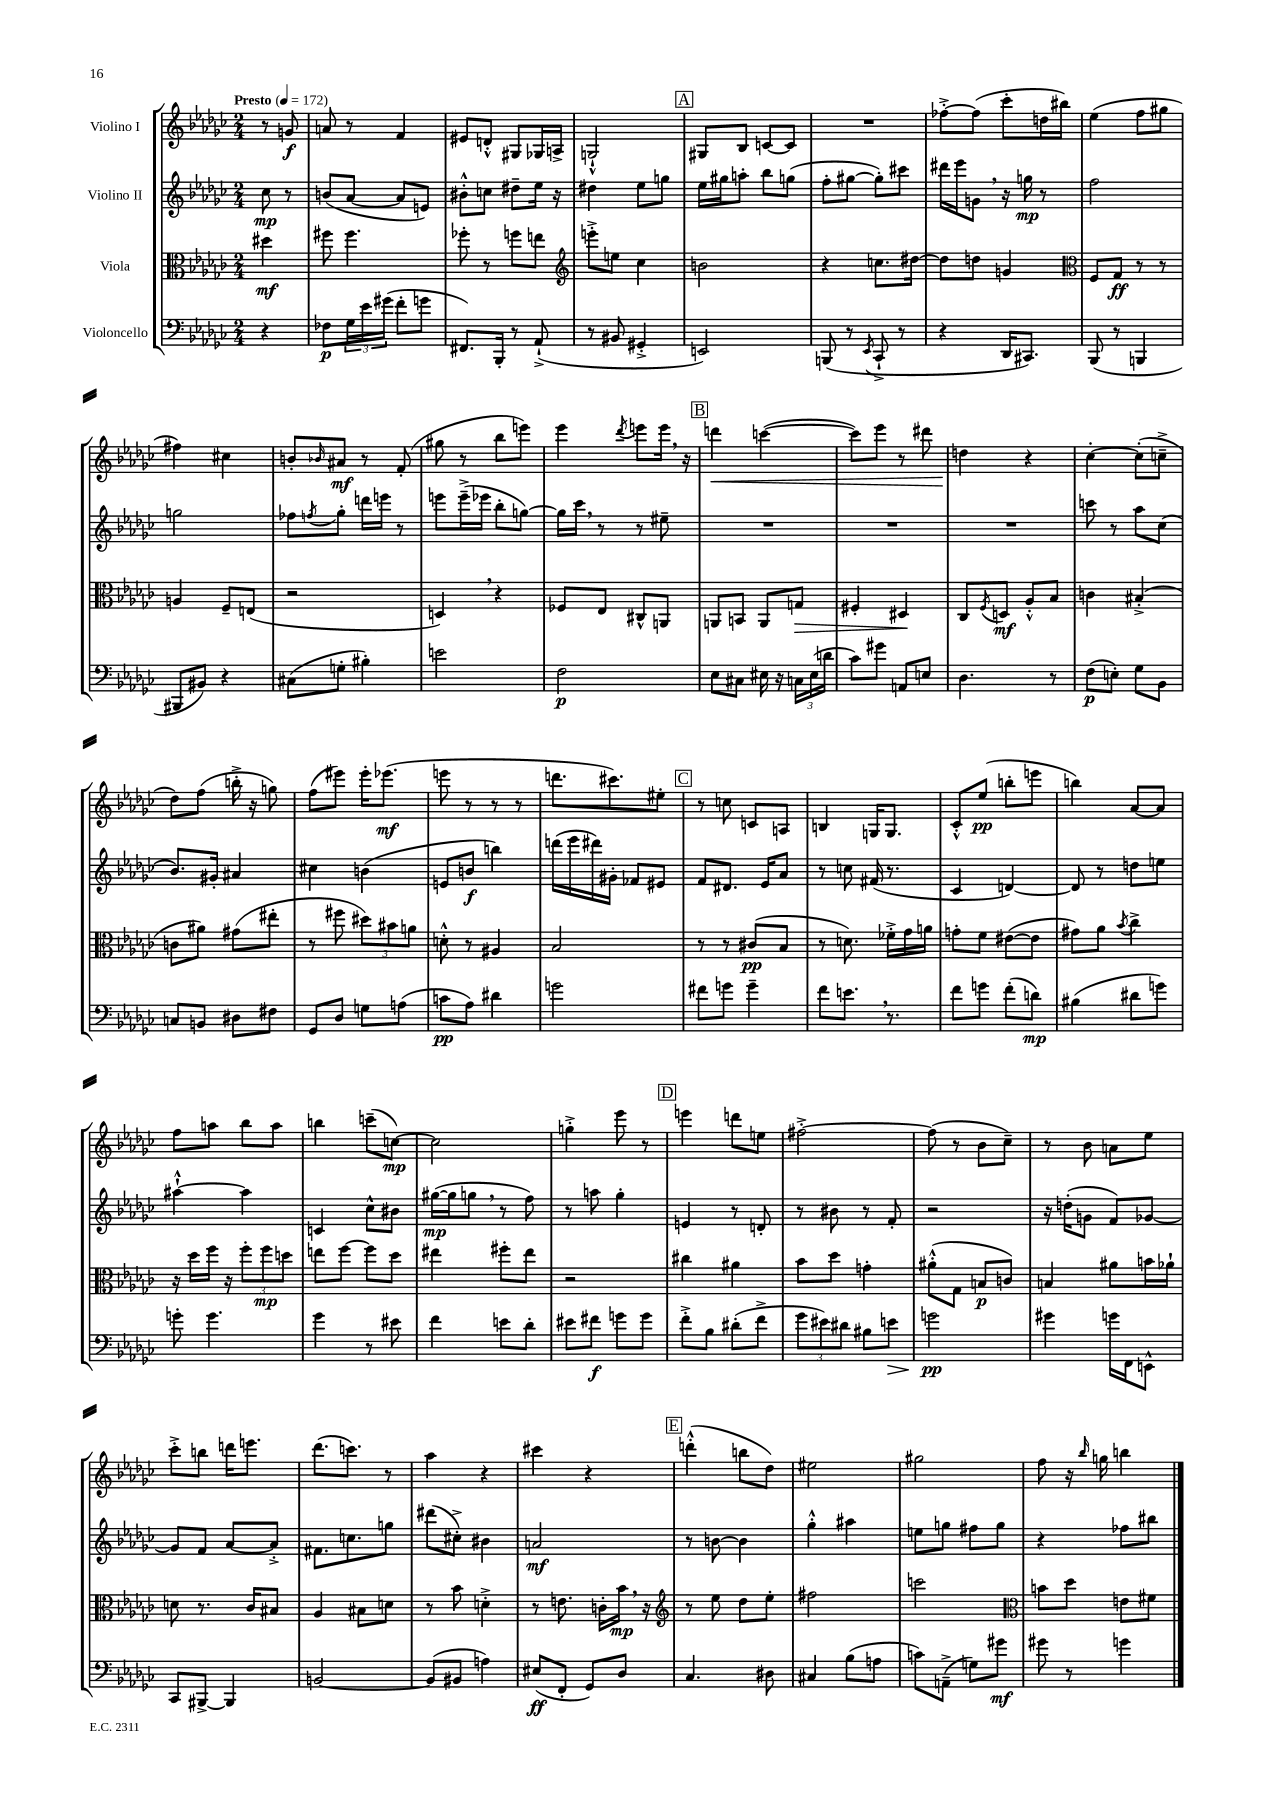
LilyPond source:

<<
\new StaffGroup <<
\new Staff = "s0" \with { instrumentName = "Violino I" } {
    \clef treble \key ges \major \numericTimeSignature \time 2/4 \partial 4 \tempo "Presto" 4 = 172
    r8 g'8\f |
    a'8 r8 f'4 |
    eis'8 d'8-.-^ gis8 ges16 a16-> |
    g2-!-^ |
    \mark \markup { \box "A" } gis8 bes8 c'8~ c'8 |
    R2 |
    fes''8~-.-> fes''8( ces'''8-. d''16 bis''16) |
    ees''4( f''8 gis''8 |
    fis''4) cis''4 |
    b'8-. \grace { bes'16 } ais'8\mf r8 f'8-.( |
    gis''8 r8 bes''8 e'''8) |
    ees'''4 \acciaccatura { des'''8 } e'''8 e'''16 \breathe r16 |
    \mark \markup { \box "B" } d'''4\< c'''4~( |
    c'''8) ees'''8 r8 dis'''8 |
    d''4\! r4 |
    ces''4~-. ces''8-.( c''8---> |
    des''8) f''8( b''16-.-> r16 g''8) |
    f''8( eis'''8) eis'''16-. ees'''8.\mf( |
    e'''8 r8 r8 r8 |
    d'''8. cis'''8.) eis''8-. |
    \mark \markup { \box "C" } r8 c''8 c'8 a8 |
    b4 g16 g8. |
    ces'8-.-^ ees''8\pp( b''8-. e'''8 |
    b''4) aes'8~ aes'8 |
    f''8 a''8 bes''8 a''8 |
    b''4 c'''8--( c''8~\mp) |
    c''2 |
    g''4-.-> ees'''8 r8 |
    \mark \markup { \box "D" } e'''4 d'''8 e''8 |
    fis''2~-.-> |
    fis''8( r8 bes'8 ces''8--) |
    r8 bes'8 a'8 ees''8 |
    ces'''8-.-> b''8 d'''16 e'''8. |
    des'''8.( c'''8.) r8 |
    aes''4 r4 |
    cis'''4 r4 |
    \mark \markup { \box "E" } d'''4-.-^( b''8 des''8) |
    eis''2 |
    gis''2 |
    f''8 r16 \grace { bes''16 } g''16 b''4 \bar "|." |
}
\new Staff = "s1" \with { instrumentName = "Violino II" } {
    \clef treble \key ges \major \numericTimeSignature \time 2/4 \partial 4
    ces''8\mp r8 |
    b'8( aes'8~ aes'8 e'8) |
    bis'8-.-^ c''8 dis''8-- ees''16 r16 |
    dis''4 ees''8 g''8 |
    \mark \markup { \box "A" } ees''16 gis''16 a''8-. bes''8 g''8( |
    f''8-. gis''8~ gis''8-.) cis'''8 |
    dis'''16 ees'''16 g'8 \breathe r16 g''16\mp r8 |
    f''2 |
    g''2 |
    fes''8 \acciaccatura { f''8 } ges''8-. d'''16 e'''16 r8 |
    e'''8 e'''16--->( ees'''16 bes''8-. g''8~) |
    g''16 ces'''16 \breathe r8 r8 eis''8-- |
    \mark \markup { \box "B" } R2 |
    R2 |
    R2 |
    c'''8 r8 aes''8 ces''8( |
    bes'8.) gis'16-. ais'4 |
    cis''4 b'4( |
    e'8 b'8\f b''4) |
    d'''16( ees'''16 dis'''16) gis'16-. fes'8 eis'8 |
    \mark \markup { \box "C" } f'8 dis'8. ees'16 aes'8 |
    r8 c''8 fis'16( r8. |
    ces'4 d'4~) |
    d'8 r8 d''8 e''8 |
    ais''4~-!-^ ais''4 |
    c'4 ces''8-^ bis'8 |
    gis''16~\mp( gis''16 g''8 \breathe r8 f''8) |
    r8 a''8 ges''4-. |
    \mark \markup { \box "D" } e'4 r8 d'8-. |
    r8 bis'8 r8 f'8-. |
    r2 |
    r16 d''16-.( g'8 f'8) ges'8~ |
    ges'8 f'8 aes'8~ aes'8-.-> |
    fis'8. c''8. g''8 |
    dis'''8( cis''8-.->) bis'4 |
    a'2\mf |
    \mark \markup { \box "E" } r8 b'8~ b'4 |
    ges''4-.-^ ais''4 |
    e''8 g''8 fis''8 g''8 |
    r4 fes''8 bis''8 \bar "|." |
}
\new Staff = "s2" \with { instrumentName = "Viola" } {
    \clef alto \key ges \major \numericTimeSignature \time 2/4 \partial 4
    dis''4\mf |
    fis''8 fis''4. |
    fes''8-. r8 f''8 e''8 |
    \clef treble e'''8-.-> e''8 ces''4 |
    \mark \markup { \box "A" } b'2 |
    r4 c''8. dis''16~ |
    dis''8 d''8 g'4 |
    \clef alto f8 ges8\ff r8 r8 |
    a4 f8-- e8( |
    r2 |
    d4) \breathe r4 |
    fes8 ees8 cis8-^ a,8 |
    \mark \markup { \box "B" } a,8 b,8 a,8 g8\> |
    fis4-. dis4\! |
    ces8 \acciaccatura { f8 } d8\mf aes8-.-^ bes8 |
    c'4 bis4-.->( |
    c'8 ais'8) gis'8( eis''8-. |
    r8 fis''8 \tuplet 3/2 { dis''8) bis'8 a'8 } |
    d'8-.-^ r8 ais4 |
    bes2 |
    \mark \markup { \box "C" } r8 r8 cis'8\pp( bes8 |
    r8 d'8.) fes'16-.-> ges'16 a'16 |
    g'8-. f'8 eis'8~( eis'8 |
    gis'8) aes'8 \acciaccatura { bes'8 } ces''4-> |
    r16 des''16 f''16 r16 \tuplet 3/2 { f''8-. f''8\mp d''8 } |
    e''8 f''8~ f''8 des''8 |
    eis''4 fis''8-. eis''8 |
    r2 |
    \mark \markup { \box "D" } cis''4 ais'4 |
    bes'8 des''8 g'4-. |
    ais'8-.-^( ges8 b8\p c'8) |
    b4 ais'8 b'16 aes'16-! |
    d'8 r8. ces'16 bis8 |
    aes4 bis8 d'8 |
    r8 bes'8 d'4-.-> |
    r8 e'8. c'16-. bes'16\mp \breathe r16 |
    \mark \markup { \box "E" } \clef treble r8 ees''8 des''8 ees''8-. |
    fis''2 |
    c'''2 |
    \clef alto b'8 des''8 e'8 fis'8 \bar "|." |
}
\new Staff = "s3" \with { instrumentName = "Violoncello" } {
    \clef bass \key ges \major \numericTimeSignature \time 2/4 \partial 4
    r4 |
    fes8\p \tuplet 3/2 { ges16 ees'16 gis'16( } f'8-. g'8 |
    fis,8.) bes,,16-. r8 aes,8-!->( |
    r8 bis,8 gis,4-.-> |
    \mark \markup { \box "A" } e,2) |
    b,,8( r8 \acciaccatura { ees,8 } ces,8-!-> r8 |
    r4 des,16 cis,8.) |
    bes,,8( r8 b,,4 |
    bis,,8 bis,8) r4 |
    cis8( g8-. bis4-.) |
    e'2 |
    f2\p |
    \mark \markup { \box "B" } ees8 cis8 eis16 r16 \tuplet 3/2 { c16 eis16( d'16 } |
    ces'8) gis'8 a,8 e8 |
    des4. r8 |
    f8\p( e8-.) ges8 bes,8 |
    c8 b,8 dis8 fis8 |
    ges,8 des8 g8 a8( |
    c'8\pp aes8) dis'4 |
    g'2 |
    \mark \markup { \box "C" } fis'8 g'8 g'4-- |
    f'8 e'8. \breathe r8. |
    f'8 g'8 f'8-.( d'8\mp) |
    bis4( dis'8 g'8) |
    g'8-. g'4. |
    ges'4 r8 eis'8 |
    f'4 e'8 des'8-. |
    eis'8 fis'8\f g'8 g'8 |
    \mark \markup { \box "D" } f'8-.-> bes8 dis'8-.( f'8-> |
    \tuplet 3/2 { ges'8 eis'8) dis'8 } bis8 e'8\> |
    g'2\pp\! |
    gis'4 g'16 f,16 e,8-^ |
    ces,8 bis,,8~-> bis,,4 |
    b,2~ |
    b,8( bis,8 a4) |
    eis8\ff( f,8-. ges,8) des8 |
    \mark \markup { \box "E" } ces4. dis8 |
    cis4 bes8( a8 |
    c'8) a,8--->( g8) gis'8\mf |
    gis'8 r8 g'4 \bar "|." |
}
>>
>>
\layout { \context { \Score \remove "Bar_number_engraver" } }
